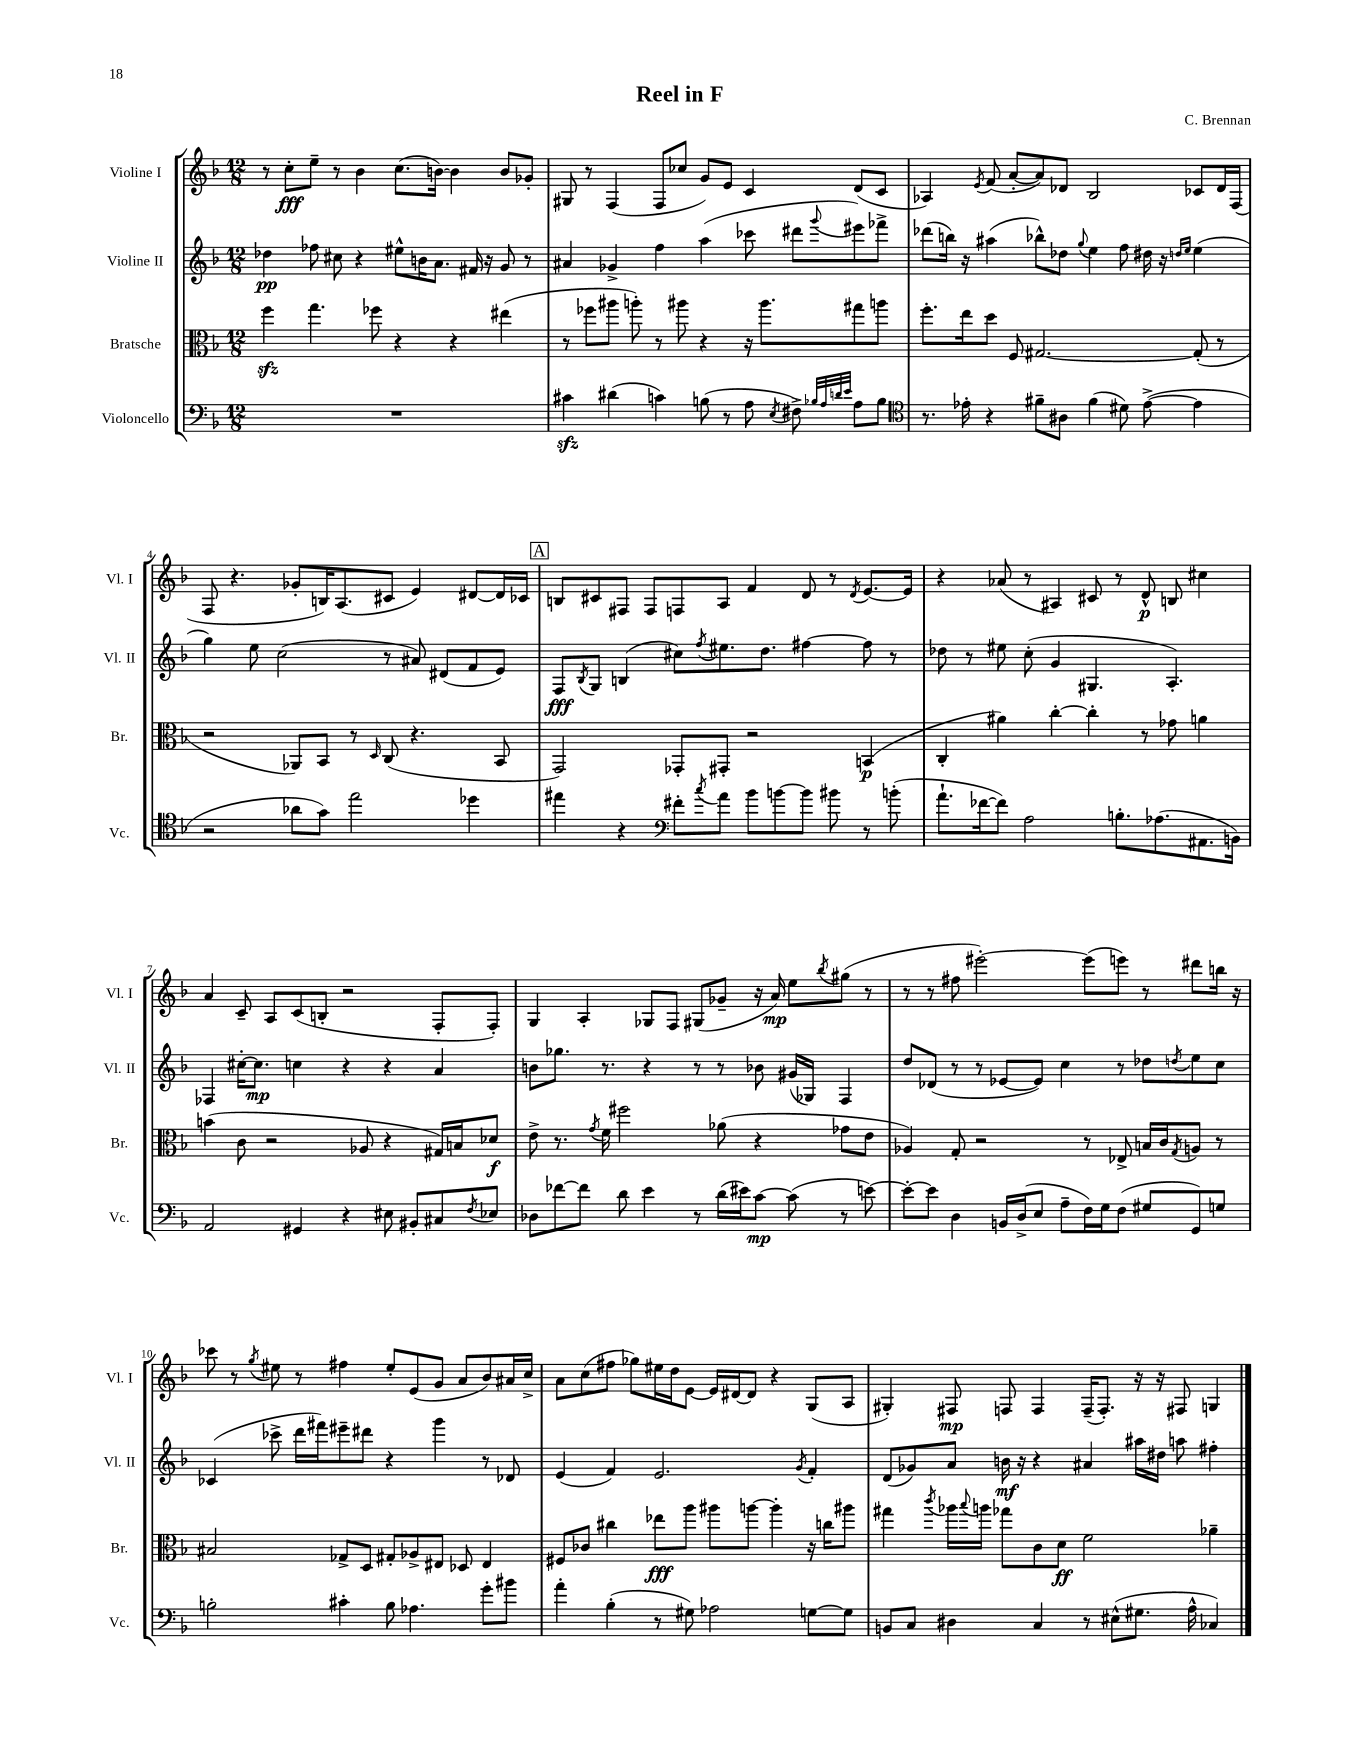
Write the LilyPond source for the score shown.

\header { title = "Reel in F" composer = "C. Brennan" }
<<
\new StaffGroup <<
\new Staff = "s0" \with { instrumentName = "Violine I" shortInstrumentName = "Vl. I" } {
    \clef treble \key f \major \numericTimeSignature \time 12/8
    r8 c''8-.\fff e''8-- r8 bes'4 c''8.( b'16~) b'4 b'8 ges'8-. |
    gis8 r8 f4( f8 ces''8 g'8) e'8 c'4 d'8( c'8 |
    aes4) \acciaccatura { e'8 } f'8( a'8~-. a'8) des'8 bes2 ces'8 des'16 f16( |
    f8 r4. ges'8-. b16) a8.( cis'8 e'4) dis'8~ dis'16 ces'16 |
    \mark \markup { \box "A" } b8 cis'8 fis8 fis8 f8 a8 f'4 d'8 r8 \acciaccatura { d'8 } e'8.~ e'16 |
    r4 aes'8( r8 ais4) cis'8 r8 d'8-^\p b8 cis''4 |
    a'4 c'8-- a8 c'8( b8-. r2 f8-. f8-.) |
    g4 a4-. ges8 f8 gis8( ges'8-- r16 a'16\mp) e''8 \acciaccatura { bes''8 } gis''8( r8 |
    r8 r8 fis''8 eis'''2~-.) eis'''8( e'''8) r8 dis'''8 b''16 r16 |
    ces'''8 r8 \acciaccatura { g''8 } eis''8 r8 fis''4 eis''8-. e'8( g'8 a'8 bes'8) ais'16 c''16-> |
    a'8 c''8( fis''8 ges''8) eis''16 d''16 e'8~ e'16 dis'16~ dis'8 r4 g8( a8 |
    gis4-.) fis8\mp f8 f4 f16--( f8.-.) r16 r16 fis8 g4 \bar "|." |
}
\new Staff = "s1" \with { instrumentName = "Violine II" shortInstrumentName = "Vl. II" } {
    \clef treble \key f \major \numericTimeSignature \time 12/8
    des''4\pp fes''8 cis''8 r4 eis''8-^ b'16 a'8. fis'16 r16 g'8 r8 |
    ais'4 ges'4-> f''4 a''4( ces'''8 dis'''8 \appoggiatura { g'''8 } eis'''8) fes'''8-> |
    des'''8( b''16) r16 ais''4( bes''8-^) des''8 \appoggiatura { g''8 } e''4 f''8 dis''16 r16 \grace { d''16 e''16 } e''4( |
    g''4) e''8 c''2( r8 ais'8) dis'8( f'8 e'8) |
    \mark \markup { \box "A" } f8\fff \acciaccatura { bes8 } g8 b4( cis''8) \acciaccatura { f''8 } eis''8. d''8. fis''4~ fis''8 r8 |
    des''8 r8 eis''8 c''8-.( g'4 gis4. a4.-.) |
    fes4 cis''16~-. cis''8.\mp c''4 r4 r4 a'4 |
    b'8 ges''8. r8. r4 r8 r8 bes'8 gis'16( ges16) f4 |
    d''8 des'8( r8 r8 ees'8~ ees'8) c''4 r8 des''8 \acciaccatura { d''8 } e''8 c''8 |
    ces'4( ces'''8-> d'''16 fis'''16) eis'''8-- dis'''8 r4 g'''4 r8 des'8 |
    e'4( f'4) e'2. \acciaccatura { g'8 } f'4-. |
    d'8( ges'8) a'8 b'16\mf r16 r4 ais'4 ais''16 dis''16 a''8 fis''4-. \bar "|." |
}
\new Staff = "s2" \with { instrumentName = "Bratsche" shortInstrumentName = "Br." } {
    \clef alto \key f \major \numericTimeSignature \time 12/8
    f''4\sfz g''4. fes''8 r4 r4 eis''4( |
    r8 fes''8 ais''8 a''8-.) r8 ais''8 r4 r16 ais''8. gis''8 a''8 |
    f''8.-. e''16 d''8 f8 gis2.~ gis8-.( r8 |
    r2 aes,8) bes,8 r8 \grace { d16 } c8( r4. bes,8 |
    \mark \markup { \box "A" } g,2) ges,8-. gis,8-. r2 b,4\p( |
    c4-. ais'4) c''4~-. c''4-. r8 ges'8 a'4 |
    b'4( c'8 r2 aes8 r4 gis16) b16 des'8\f |
    e'8-> r8. \acciaccatura { g'8 } f'16 fis''2 aes'8( r4 ges'8 e'8 |
    aes4) g8-. r2 r8 ees8-> b16 c'16 \acciaccatura { g8 } a8 r8 |
    bis2 ges8-> d8 gis8-. aes8-> eis8 des8 eis4 |
    fis8 ces'8 cis''4 ees''8\fff a''8 ais''8 a''8~ a''4-. r16 c''16 ais''8 |
    gis''4 \acciaccatura { c'''8 } aes''16 \appoggiatura { bes''8 } a''16 ges''8 c'8 d'8\ff f'2 aes'4-- \bar "|." |
}
\new Staff = "s3" \with { instrumentName = "Violoncello" shortInstrumentName = "Vc." } {
    \clef bass \key f \major \numericTimeSignature \time 12/8
    R1. |
    cis'4\sfz dis'4( c'4) b8( r8 a8 \acciaccatura { e8 } fis8->) \grace { bes32 a32 d'32 e'32 } a8 bes8 |
    \clef tenor r8. ees'16-. r4 fis'8-- ais8 fis'4( dis'8) ees'8~->( ees'4 |
    r2 aes'8 g'8) e''2 des''4 |
    \mark \markup { \box "A" } eis''4 r4 \clef bass fis'8-. \acciaccatura { c''8 } a'8 bes'8 b'8~ b'8 bis'8 r8 b'8-.( |
    a'8.-! fes'16~ fes'8) a2 b8.-. aes8.( ais,8. b,16) |
    a,2 gis,4 r4 eis8 bis,8-. cis8 \acciaccatura { f8 } ees8 |
    des8 fes'8~ fes'8 d'8 e'4 r8 d'16( eis'16) c'8~\mp c'8( r8 e'8~) |
    e'8~-. e'8 d4 b,16 d16->( e8 a8-- f16) g16 f8( gis8 g,8) g8 |
    b2-. cis'4-. b8 aes4. g'8-. bis'8 |
    a'4-. bes4-.( r8 gis8) aes2 g8~ g8 |
    b,8 c8 dis4 c4 r8 eis8-^( gis8. a16-^ ces4) \bar "|." |
}
>>
>>
